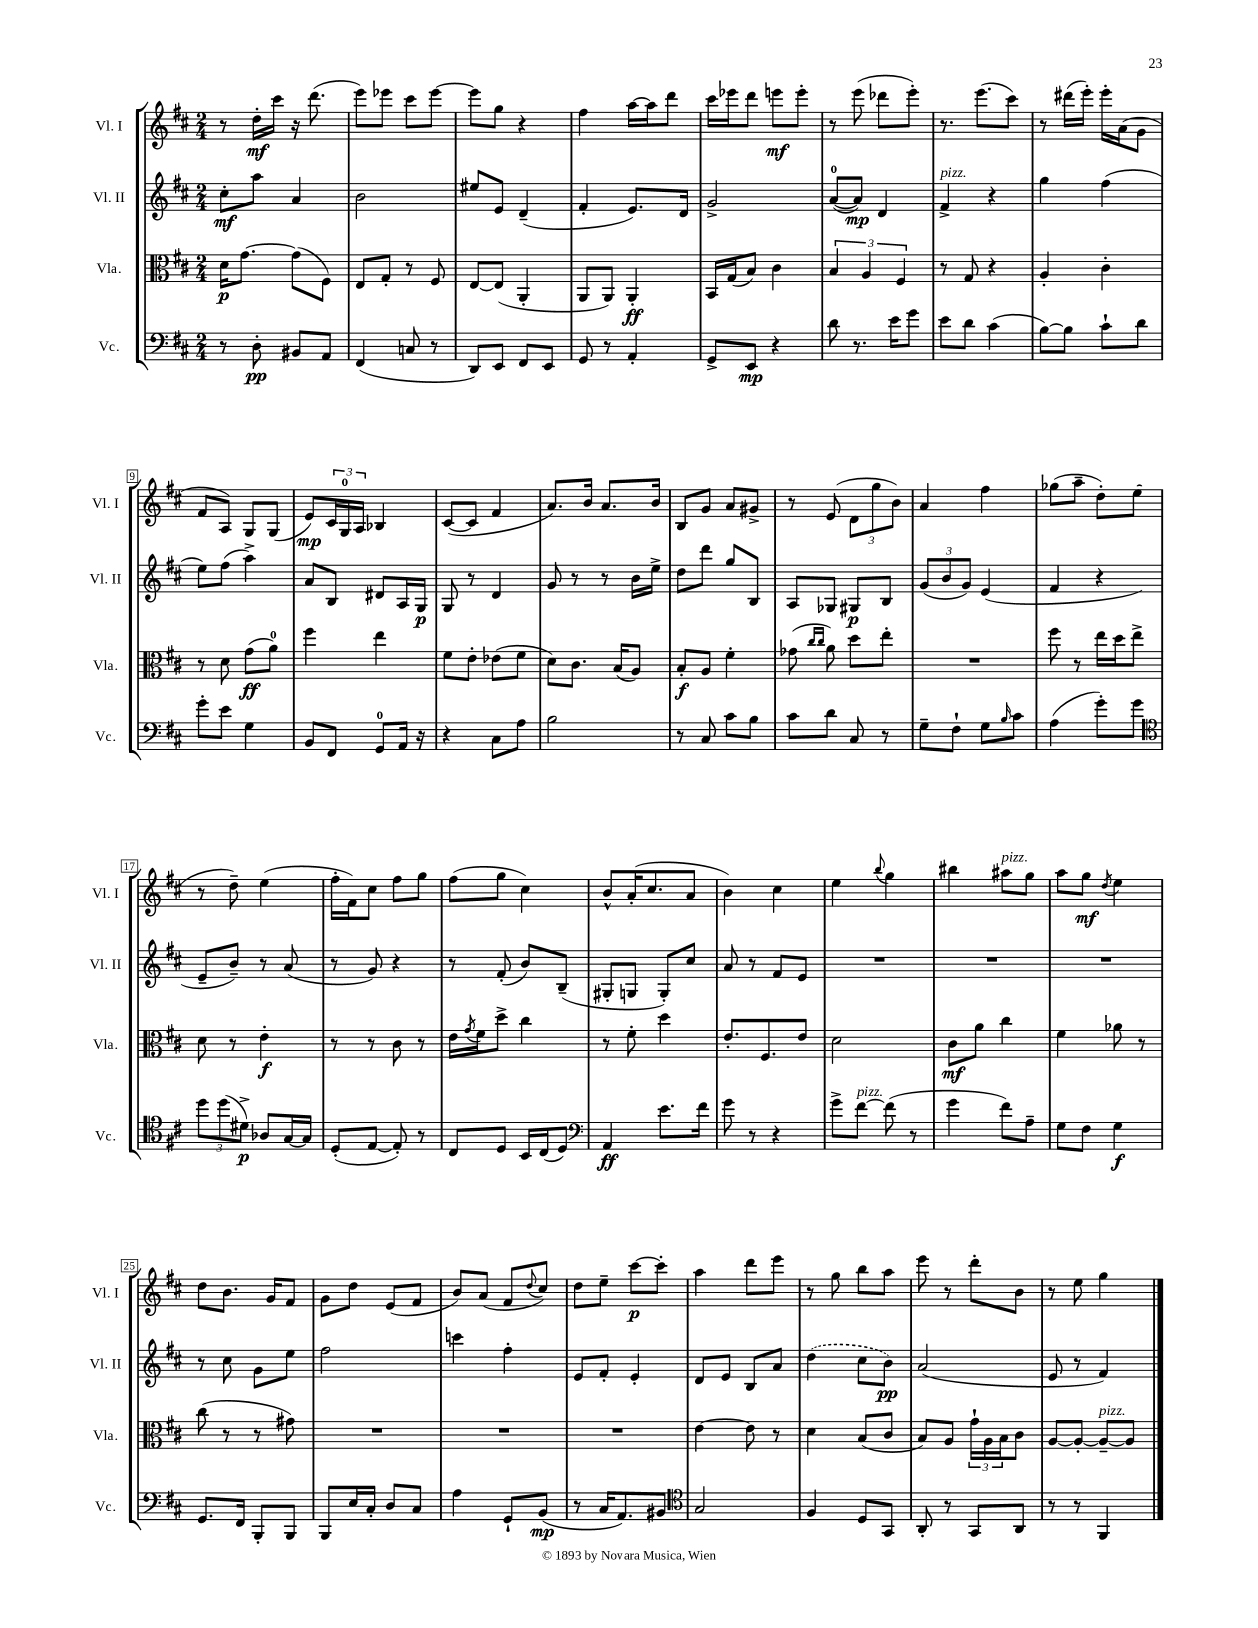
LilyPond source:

<<
\new StaffGroup <<
\new Staff = "s0" \with { instrumentName = "Vl. I" shortInstrumentName = "Vl. I" } {
    \clef treble \key d \major \numericTimeSignature \time 2/4
    r8 d''16-.\mf cis'''16 r16 d'''8.( |
    e'''8) ees'''8 cis'''8 ees'''8~ |
    ees'''8 g''8 r4 |
    fis''4 a''16~ a''16 d'''8 |
    cis'''16 ees'''16 d'''8 e'''8\mf e'''8-. |
    r8 e'''8( des'''8 e'''8-.) |
    r8. e'''8.( cis'''8) |
    r8 dis'''16( e'''16-.) e'''16-. a'16( g'8 |
    fis'8 a8) g8 g8( |
    e'8\mp) \tuplet 3/2 { cis'16 g16-0 a16 } bes4 |
    cis'8~( cis'8 fis'4 |
    a'8.) b'16 a'8. b'16 |
    b8 g'8 a'8 gis'8-> |
    r8 e'8( \tuplet 3/2 { d'8 g''8 b'8) } |
    a'4 fis''4 |
    ges''8( a''8-- d''8-.) e''8( |
    r8 d''8--) e''4( |
    fis''16-. fis'16) cis''8 fis''8 g''8 |
    fis''8( g''8 cis''4) |
    b'8-^ a'16-.( cis''8. a'8 |
    b'4) cis''4 |
    e''4 \appoggiatura { b''8 } g''4 |
    bis''4 ais''8^\markup { \italic "pizz." } g''8 |
    a''8 g''8\mf \acciaccatura { d''8 } e''4 |
    d''8 b'8. g'16 fis'8 |
    g'8 d''8 e'8( fis'8 |
    b'8) a'8( fis'8 \appoggiatura { d''8 } cis''8) |
    d''8 e''8-- cis'''8~\p cis'''8-. |
    a''4 d'''8 e'''8 |
    r8 g''8 b''8 a''8 |
    e'''8 r8 d'''8-. b'8 |
    r8 e''8 g''4 \bar "|." |
}
\new Staff = "s1" \with { instrumentName = "Vl. II" shortInstrumentName = "Vl. II" } {
    \clef treble \key d \major \numericTimeSignature \time 2/4
    cis''8-.\mf a''8 a'4 |
    b'2 |
    eis''8 e'8 d'4--( |
    fis'4-. e'8.) d'16 |
    g'2-> |
    a'8-0~( a'8\mp) d'4 |
    fis'4->^\markup { \italic "pizz." } r4 |
    g''4 fis''4( |
    e''8) fis''8( a''4->) |
    a'8 b8 dis'8 a16 g16\p |
    g8 r8 d'4 |
    g'8 r8 r8 b'16 e''16-> |
    d''8 d'''8 g''8 b8 |
    a8 ges8 gis8\p b8 |
    \tuplet 3/2 { g'8( b'8 g'8) } e'4( |
    fis'4 r4 |
    e'8-- b'8--) r8 a'8( |
    r8 g'8) r4 |
    r8 fis'8-.( b'8) b8--( |
    gis8-. g8 g8-.) cis''8 |
    a'8 r8 fis'8 e'8 |
    R2 |
    R2 |
    R2 |
    r8 cis''8 g'8 e''8 |
    fis''2 |
    c'''4 fis''4-. |
    e'8 fis'8-. e'4-. |
    d'8 e'8 b8 a'8 |
    \once \slurDashed d''4( cis''8 b'8\pp) |
    a'2( |
    e'8 r8 fis'4) \bar "|." |
}
\new Staff = "s2" \with { instrumentName = "Vla." shortInstrumentName = "Vla." } {
    \clef alto \key d \major \numericTimeSignature \time 2/4
    d'16\p g'8.~ g'8( fis8) |
    e8 g8-. r8 fis8 |
    e8~ e8( a,4-. |
    a,8 a,8) a,4-.\ff |
    b,16 g16( b8) cis'4 |
    \tuplet 3/2 { b4 a4 fis4 } |
    r8 g8 r4 |
    a4-. cis'4-. |
    r8 d'8 g'8\ff( a'8-0) |
    fis''4 e''4 |
    fis'8 e'8-. ees'8( fis'8 |
    d'8) cis'8. b16( a8) |
    b8-.\f a8 fis'4-. |
    ges'8( \grace { cis''16 cis''16 } a'8) d''8 e''8-. |
    R2 |
    fis''8 r8 e''16 d''16 e''8-> |
    d'8 r8 e'4-.\f |
    r8 r8 cis'8 r8 |
    e'16 \acciaccatura { g'8 } fis'16 d''8-> cis''4 |
    r8 fis'8-. d''4 |
    e'8.-. fis8. e'8 |
    d'2 |
    cis'8\mf a'8 cis''4 |
    fis'4 aes'8 r8 |
    cis''8( r8 r8 gis'8) |
    R2 |
    R2 |
    R2 |
    e'4~ e'8 r8 |
    d'4 b8( cis'8 |
    b8) a8 \tuplet 3/2 { g'16-! a16 b16 } cis'8 |
    a8~ a8~-. a8~--^\markup { \italic "pizz." } a8 \bar "|." |
}
\new Staff = "s3" \with { instrumentName = "Vc." shortInstrumentName = "Vc." } {
    \clef bass \key d \major \numericTimeSignature \time 2/4
    r8 d8-.\pp bis,8 a,8 |
    fis,4( c8 r8 |
    d,8) e,8 fis,8 e,8 |
    g,8 r8 a,4-. |
    g,8-> e,8\mp r4 |
    d'8 r8. e'16 g'8 |
    e'8 d'8 cis'4( |
    b8~) b8 cis'8-! d'8 |
    g'8-. e'8 g4 |
    b,8 fis,8 g,8-0 a,16 r16 |
    r4 cis8 a8 |
    b2 |
    r8 cis8 cis'8 b8 |
    cis'8 d'8 cis8 r8 |
    g8-- fis8-! g8 \grace { b16 } cis'8 |
    a4( g'8-.) g'8 |
    \clef tenor \tuplet 3/2 { d''8 d''8( dis'8->\p) } aes8 g16~ g16 |
    d8-.( e8~ e8-.) r8 |
    cis8 d8 b,16 cis16( d8) |
    \clef bass a,4\ff e'8. fis'16 |
    g'8 r8 r4 |
    g'8-> fis'8~^\markup { \italic "pizz." } fis'8( r8 |
    g'4 fis'8) a8-- |
    g8 fis8 g4\f |
    g,8. fis,16 b,,8-. b,,8 |
    b,,8 e16 cis16-. d8 cis8 |
    a4 g,8-! b,8\mp( |
    r8 cis16 a,8.) bis,8 |
    \clef tenor g2 |
    fis4 d8 g,8 |
    a,8-. r8 g,8 a,8 |
    r8 r8 fis,4 \bar "|." |
}
>>
>>
\layout { \context { \Score \override BarNumber.stencil = #(make-stencil-boxer 0.1 0.3 ly:text-interface::print) } }
